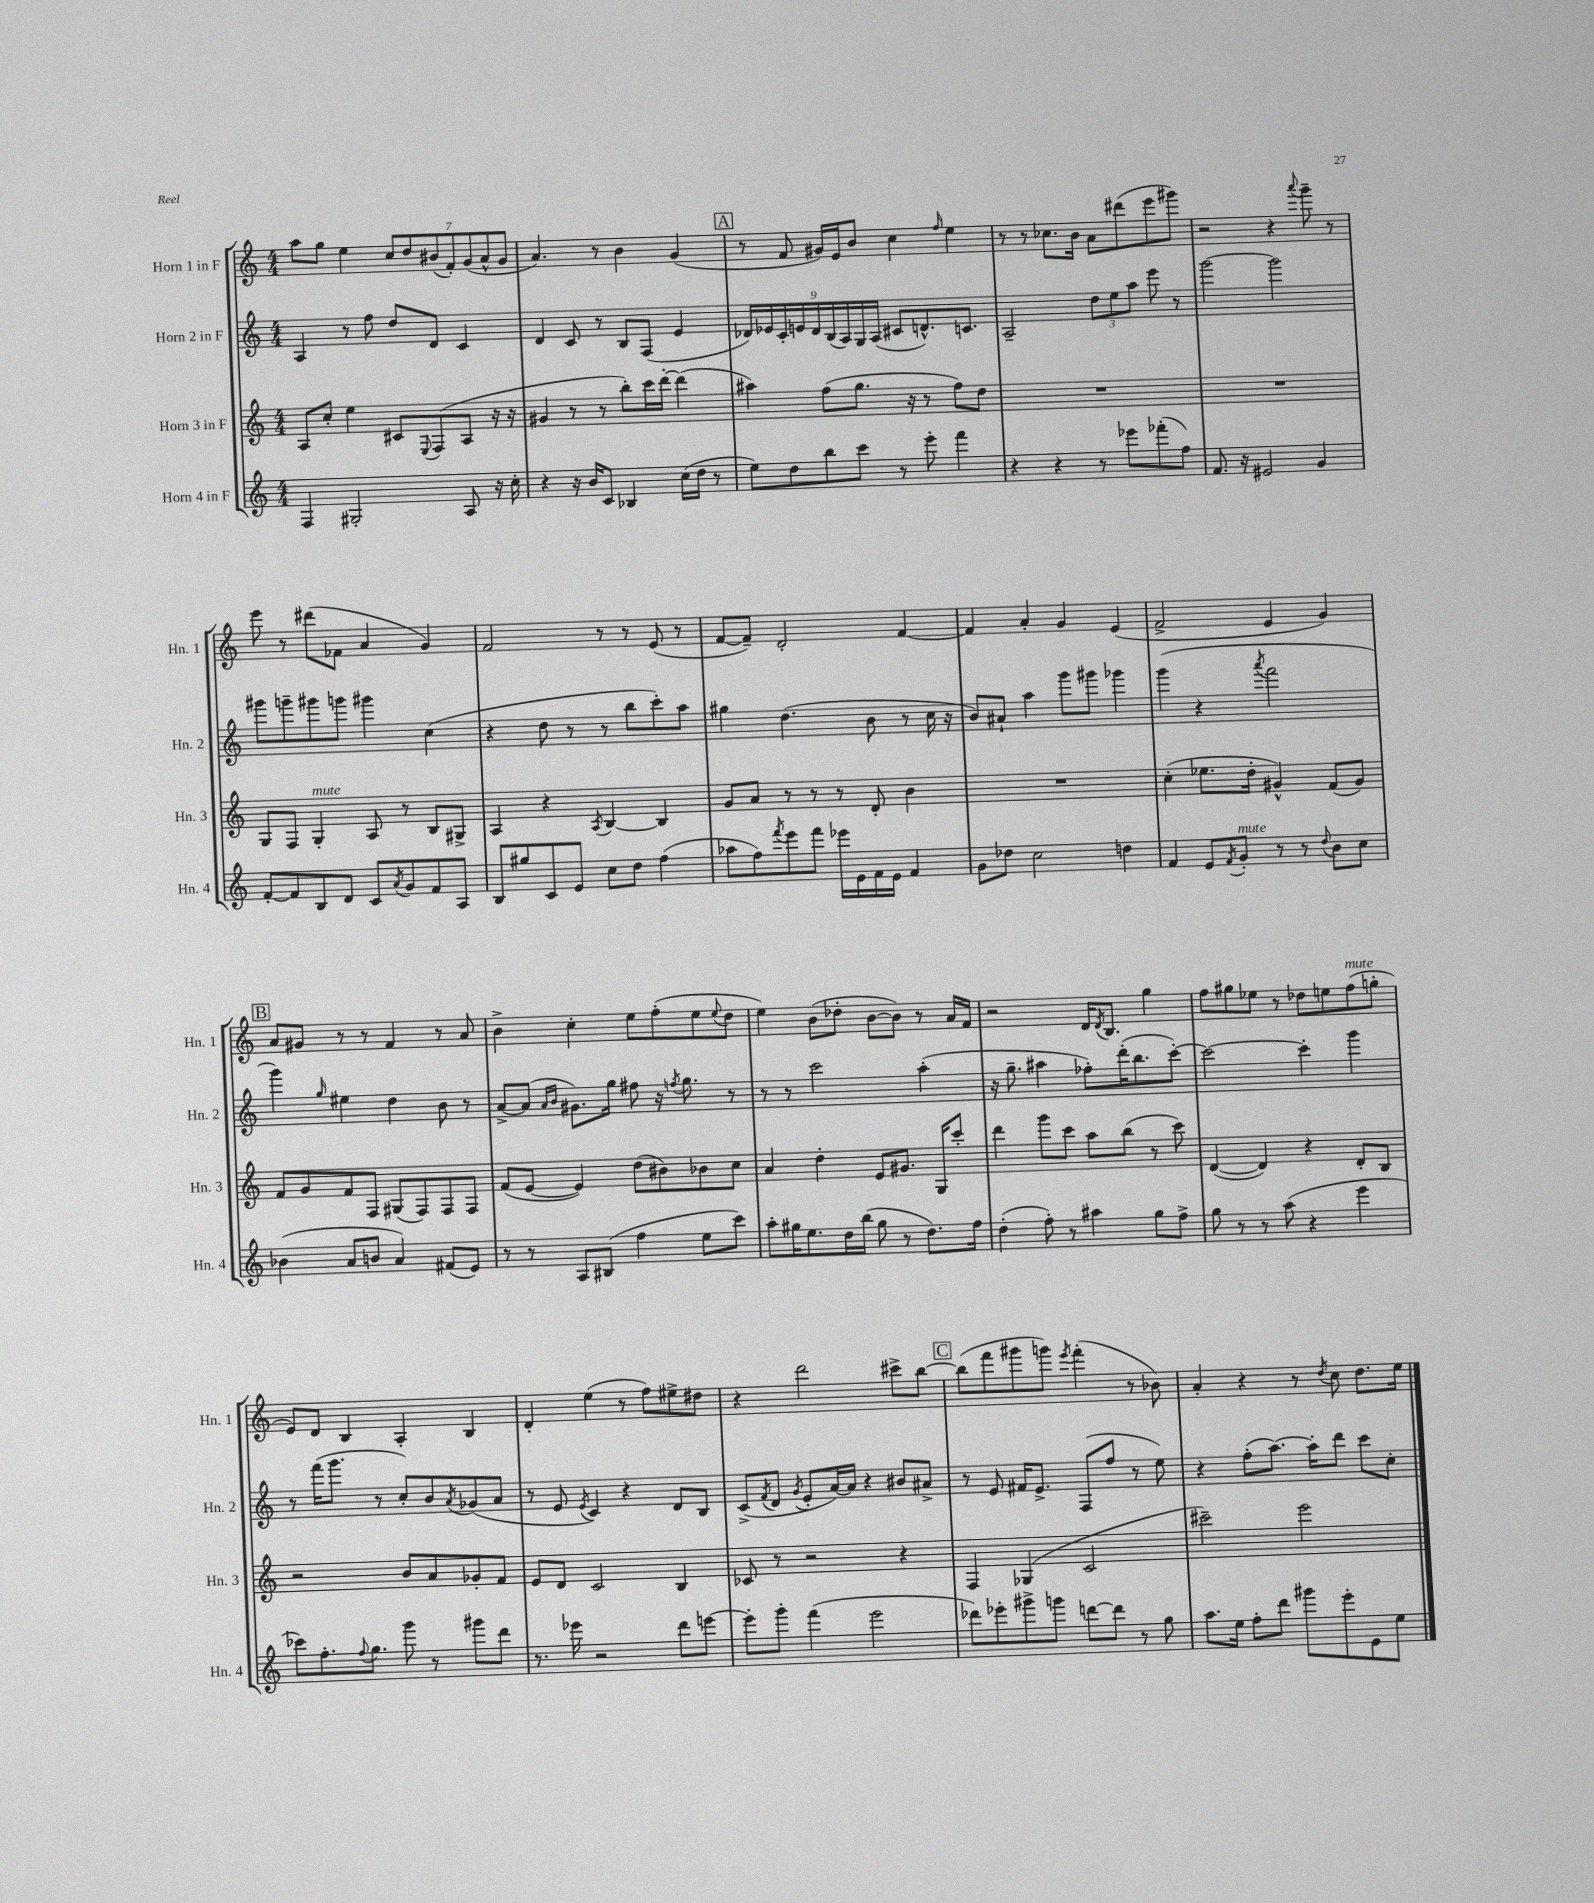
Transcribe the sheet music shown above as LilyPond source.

<<
\new StaffGroup <<
\new Staff = "s0" \with { instrumentName = "Horn 1 in F" shortInstrumentName = "Hn. 1" } {
    \clef treble \key c \major \numericTimeSignature \time 4/4
    a''8 g''8 e''4 \tuplet 7/4 { c''8 d''8 bis'8( f'8-.) g'8( a'8-^ g'8 } |
    a'4.) r8 b'4 g'4( |
    \mark \markup { \box "A" } r8 f'8 gis'16) e'16 b'8 c''4 \grace { f''16 } e''4 |
    r8 r8 ces''8. b'16 a'8 dis'''8( e'''8 gis'''8) |
    r2 r4 \appoggiatura { a'''8 } g'''8-- r8 |
    e'''8 r8 dis'''8( fes'8 a'4 g'4) |
    f'2 r8 r8 e'8( r8 |
    f'8~ f'8--) d'2-. f'4~ |
    f'4 a'4-. g'4 e'4( |
    f'2-> e'4 g'4) |
    \mark \markup { \box "B" } a'8 gis'8 r8 r8 f'4 r8 a'8 |
    b'4-> c''4-. e''8 f''8-.( e''8 \appoggiatura { e''8 } d''8 |
    e''4) b'8( des''8-. b'8~ b'8) r8 a'16 f'16 |
    r2 d'16 \acciaccatura { d'8 } b8. g''4 |
    f''8 gis''8 ees''8 r8 des''8 e''8 f''8^\markup { \italic "mute" }( g''8-. |
    e'8) d'8 b4 a4-. b4 |
    d'4-. e''4( r8 f''8) eis''8-> dis''8 |
    r4 d'''2 cis'''8-> b''8~ |
    \mark \markup { \box "C" } b''8( f'''8 gis'''8 g'''8) \acciaccatura { e'''8 } f'''4-.( r8 bes'8) |
    a'4-. r4 r8 \acciaccatura { d''8 } c''8 d''8. e''16 \bar "|." |
}
\new Staff = "s1" \with { instrumentName = "Horn 2 in F" shortInstrumentName = "Hn. 2" } {
    \clef treble \key c \major \numericTimeSignature \time 4/4
    a4 r8 f''8 d''8 d'8 c'4 |
    d'4 c'8 r8 b8 f8( e'4 |
    \mark \markup { \box "A" } \tuplet 9/8 { des'16) ees'16 c'16-. e'16 des'16 b16( a16) g16 a16( } cis'8 d'8.-^) c'8. |
    a2-- \tuplet 3/2 { d''8 e''8 a''8 } e'''8 r8 |
    g'''2~ g'''2 |
    gis'''8 g'''8-- gis'''8 g'''8 gis'''4 c''4( |
    r4 d''8 r8 r8 b''8 c'''8-.) a''8 |
    gis''4 d''4.( b'8 r8 c''16 r16 |
    b'8) ais'8-! a''4 g'''8 gis'''8 ges'''4 |
    g'''4( r4 \acciaccatura { a'''8 } f'''2 |
    \mark \markup { \box "B" } g'''4) \grace { g''16 } eis''4 d''4 b'8 r8 |
    a'8~-> a'8( \grace { a'16 b'16 } gis'8.) g''16 fis''8 r16 \acciaccatura { f''8 } g''8. r8 |
    r8 r8 c'''2 a''4-.( |
    r16 g''8.-- ais''4 fes''8-.) d'''16-.( b''8. c'''8~-.) |
    c'''2~ c'''4-. g'''4 |
    r8 f'''16( g'''8. r8 c''8-.) b'8 \acciaccatura { a'8 } ges'8( a'8 |
    r8 e'8 \acciaccatura { e'8 } c'4) r4 d'8 b8 |
    c'8->( \acciaccatura { f'8 } d'8 \acciaccatura { g'8 } e'8-. a'16~) a'16 r4 bis'8 ais'8-> |
    \mark \markup { \box "C" } r8 e'8 fis'16 e'8.-> f8( f''8 r8 e''8) |
    r4 f''8-.( a''8.~) a''16-. d'''8 c'''8 c''8-. \bar "|." |
}
\new Staff = "s2" \with { instrumentName = "Horn 3 in F" shortInstrumentName = "Hn. 3" } {
    \clef treble \key c \major \numericTimeSignature \time 4/4
    a8 c''8-. e''4 cis'8 \appoggiatura { e8 } f8( a8 r16 r16 |
    gis'4 r8 r8 b''8-.) c'''16 d'''16~-. d'''4( |
    \mark \markup { \box "A" } ais''4) f''8( g''8. r16 r8 f''8) d''8 |
    R1 |
    R1 |
    g8 f8 g4-.^\markup { \italic "mute" } a8 r8 b8 gis8-> |
    a4 r4 \acciaccatura { a8 } b4~ b4 |
    g'8 a'8 r8 r8 r8 d'8-. b'4 |
    R1 |
    c''4-.( ees''8. d''16-. gis'4-^) f'8( gis'8) |
    \mark \markup { \box "B" } f'8 g'8 f'8 f8 gis8( f8) f8 f8 |
    f'8( e'8~ e'4) d''8( bis'8) bes'8 c''8 |
    a'4 d''4-. e'8 gis'8. g16 c'''8-. |
    d'''4 g'''8 c'''8 a''8 b''8( r8 c'''8) |
    d'4~( d'4) r4 d'8-. b8 |
    r2 b'8 a'8 ges'8-. f'8 |
    e'8 d'8 c'2 b4 |
    ces'8 r8 r2 r4 |
    \mark \markup { \box "C" } f4 ges4( c'2 |
    cis'''2--) e'''2 \bar "|." |
}
\new Staff = "s3" \with { instrumentName = "Horn 4 in F" shortInstrumentName = "Hn. 4" } {
    \clef treble \key c \major \numericTimeSignature \time 4/4
    f4 gis2-. a8 r16 c''16-. |
    r4 r16 b'16 c'8 bes4 c''16( d''16 r8 |
    \mark \markup { \box "A" } e''8) d''8 b''8 c'''8 r8 e'''8-. f'''4 |
    r4 r4 r8 ees'''8 fes'''8-.( f''8) |
    f'8. r16 eis'2 g'4 |
    f'8~-. f'8 b8 d'8 c'8 \acciaccatura { a'8 } g'8 f'8 a8 |
    b8 gis''8 c'8 e'8 c''8 d''8 f''4( |
    aes''8 f''8) \acciaccatura { f'''8 } e'''8 f'''8 ees'''16 e'16 f'16 e'16 f'4 |
    g'8 des''8 c''2 d''4 |
    f'4 e'8 \acciaccatura { f'8 } g'8-.^\markup { \italic "mute" } r8 r8 \appoggiatura { d''8 } b'8 c''8 |
    \mark \markup { \box "B" } bes'4( a'8 b'8 a'4) fis'8( e'8) |
    r8 r8 a8 bis8( f''4 e''8 c'''8) |
    a''8-. gis''16 e''8. d''16 b''16( gis''8 r8 d''8.) f''16 |
    d''4-.( f''8-.) r8 ais''4 g''8 f''8-> |
    g''8 r8 r8 a''8( r4 e'''4 |
    ces'''8) f''8.-. \appoggiatura { f''8 } g''8. g'''8 r8 gis'''8 d'''8 |
    r8. ees'''16 r2 d'''8 e'''8~ |
    e'''8-. g'''8-. f'''4( e'''2 |
    \mark \markup { \box "C" } des'''8) ees'''8-. gis'''8-> g'''8 d'''8~ d'''8 r8 g''8 |
    a''8. e''16 f''8-. d'''8 gis'''8 e'''8-. e'8 e''8 \bar "|." |
}
>>
>>
\layout { \context { \Score \remove "Bar_number_engraver" } }
